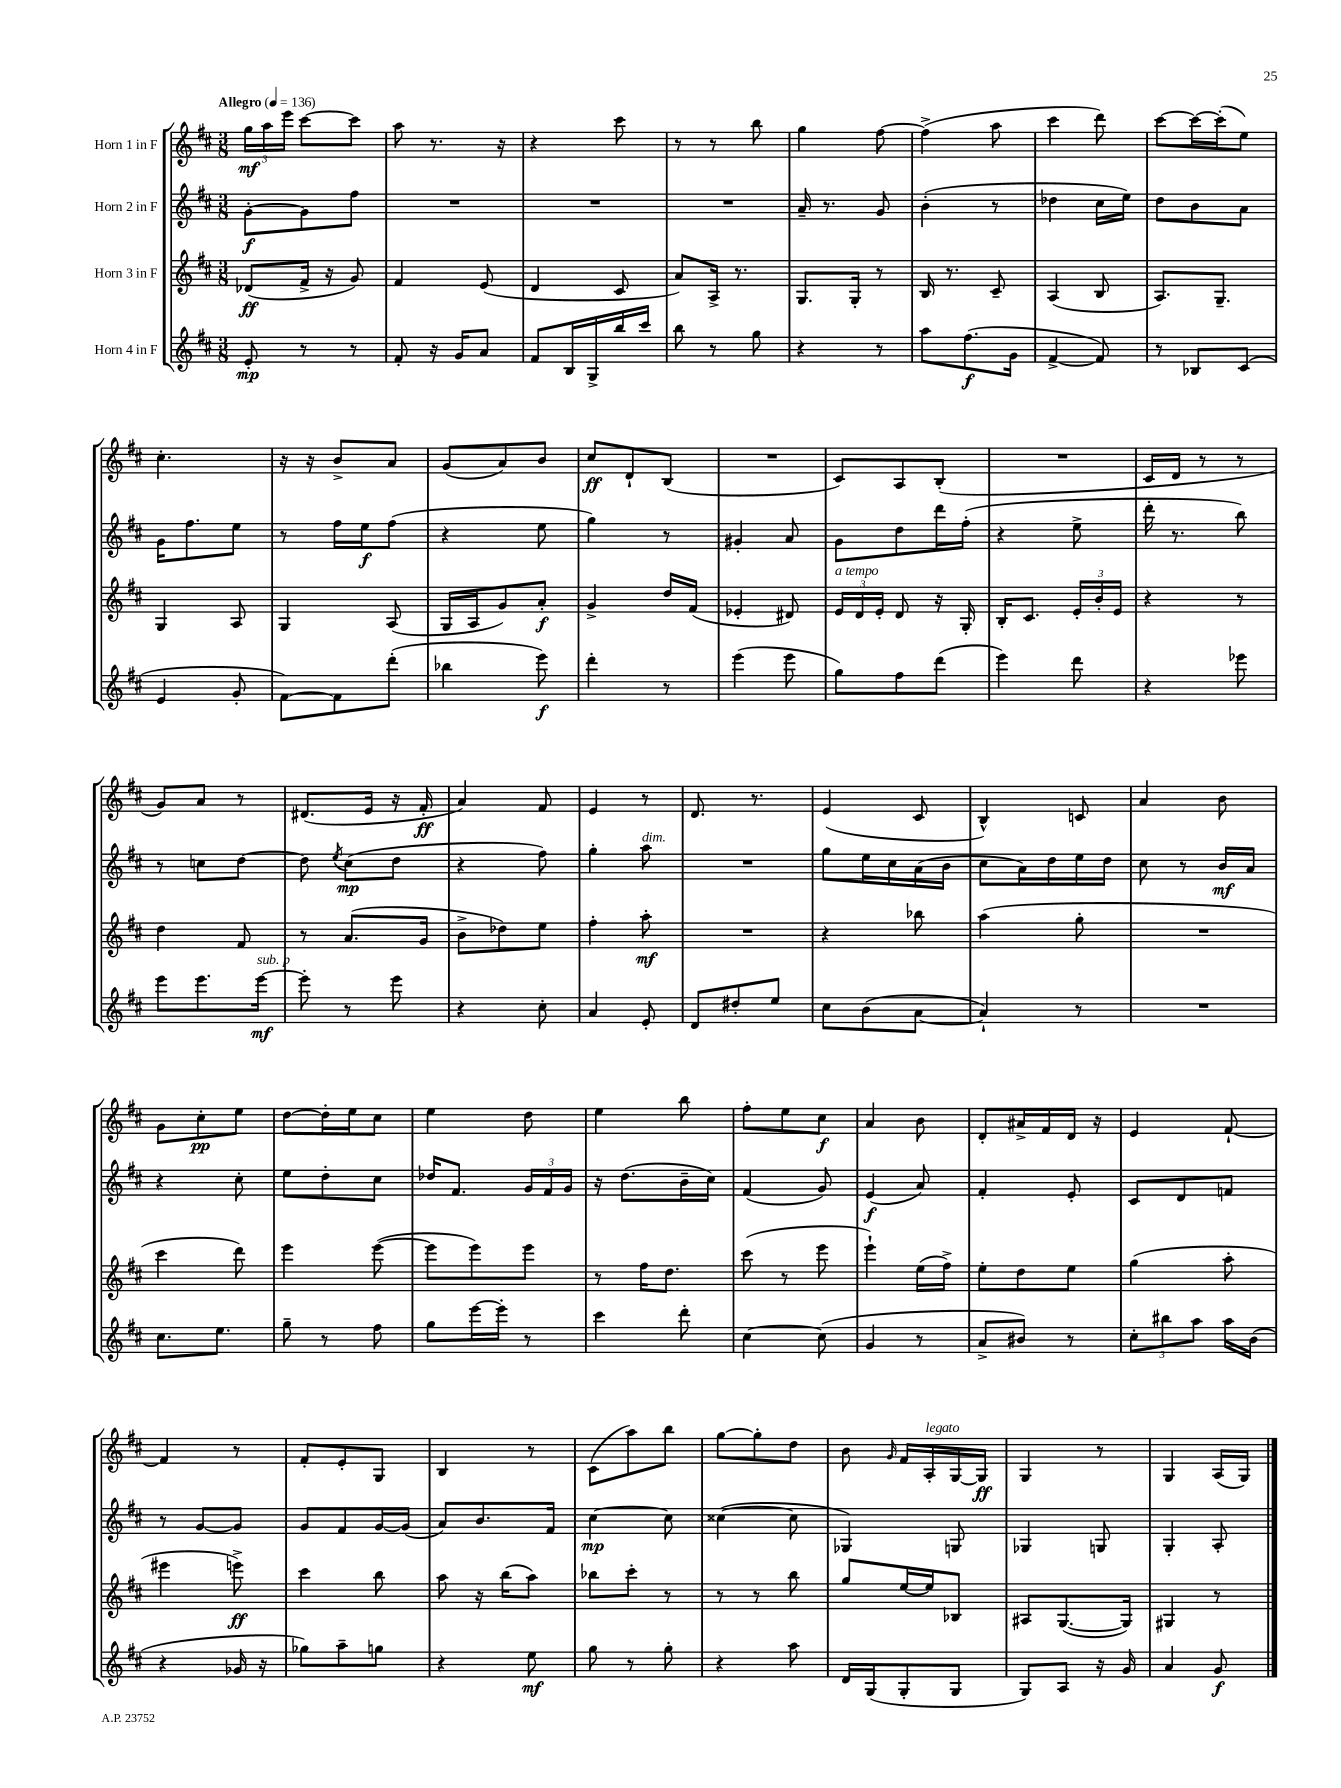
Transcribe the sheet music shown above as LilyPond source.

<<
\new StaffGroup <<
\new Staff = "s0" \with { instrumentName = "Horn 1 in F" } {
    \clef treble \key d \major \numericTimeSignature \time 3/8 \tempo "Allegro" 4 = 136
    \autoBeamOff \tuplet 3/2 { g''16[\mf a''16 e'''16] } cis'''8[~ cis'''8] |
    a''8 r8. r16 |
    r4 cis'''8 |
    r8 r8 b''8 |
    g''4 fis''8~ |
    fis''4->( a''8 |
    cis'''4 d'''8) |
    cis'''8[~ cis'''16~ cis'''16-.( e''8]) |
    cis''4.-. |
    r16 r16 b'8[-> a'8] |
    g'8[( a'8) b'8] |
    cis''8[\ff d'8-! b8]( |
    R4. |
    cis'8[) a8 b8]-.( |
    R4. |
    cis'16[ d'16] r8 r8 |
    g'8[) a'8] r8 |
    dis'8.[( e'16] r16 fis'16-.\ff |
    a'4) fis'8 |
    e'4 r8 |
    d'8. r8. |
    e'4( cis'8 |
    b4-^) c'8 |
    a'4 b'8 |
    g'8[ cis''8-.\pp e''8] |
    d''8[~ d''16-. e''16 cis''8] |
    e''4 d''8 |
    e''4 b''8 |
    fis''8[-. e''8 cis''8]\f |
    a'4 b'8 |
    d'8[-. ais'16-> fis'16 d'16] r16 |
    e'4 fis'8~-! |
    fis'4 r8 |
    fis'8[-. e'8-. g8] |
    b4 r8 |
    cis'8[( a''8) b''8] |
    g''8[~ g''8-. d''8] |
    b'8 \grace { g'16 } fis'16[ a16-.^\markup { \italic "legato" } g16~ g16]\ff |
    g4 r8 |
    g4 a16[( g16]) \bar "|." |
}
\new Staff = "s1" \with { instrumentName = "Horn 2 in F" } {
    \clef treble \key d \major \numericTimeSignature \time 3/8
    \autoBeamOff g'8[~-.\f g'8 fis''8] |
    R4. |
    R4. |
    R4. |
    a'16-- r8. g'8 |
    b'4-.( r8 |
    des''4 cis''16[ e''16]) |
    d''8[ b'8 a'8] |
    g'16[ fis''8. e''8] |
    r8 fis''16[ e''16\f fis''8]( |
    r4 e''8 |
    g''4) r8 |
    gis'4-. a'8 |
    g'8[ d''8 d'''16 fis''16]-.( |
    r4 e''8-> |
    d'''16-. r8. b''8) |
    r8 c''8[ d''8]~ |
    d''8 \acciaccatura { e''8 } cis''8[\mp( d''8] |
    r4 fis''8) |
    g''4-. a''8^\markup { \italic "dim." } |
    R4. |
    g''8[ e''16 cis''16 a'16( b'16] |
    cis''8[ a'16) d''16 e''16 d''16] |
    cis''8 r8 b'16[\mf a'16] |
    r4 cis''8-. |
    e''8[ d''8-. cis''8] |
    des''16[ fis'8.] \tuplet 3/2 { g'16[ fis'16 g'16] } |
    r16 d''8.[( b'16-- cis''16]) |
    fis'4( g'8) |
    e'4\f( a'8) |
    fis'4-. e'8-. |
    cis'8[ d'8 f'8] |
    r8 g'8[~ g'8] |
    g'8[ fis'8 g'16~ g'16]( |
    a'8[) b'8. fis'16] |
    cis''4~\mp cis''8 |
    cisis''4~( cisis''8 |
    ges4) g8 |
    ges4 g8 |
    g4-. a8-. \bar "|." |
}
\new Staff = "s2" \with { instrumentName = "Horn 3 in F" } {
    \clef treble \key d \major \numericTimeSignature \time 3/8
    \autoBeamOff des'8[\ff( fis'16]-> r16 g'8) |
    fis'4 e'8( |
    d'4 cis'8 |
    a'8[) a16]-> r8. |
    g8.[ g16]-. r8 |
    b16 r8. cis'8-- |
    a4( b8 |
    a8.[) g8.]-- |
    g4 a8 |
    g4 a8( |
    g16[ a16 g'8) a'8]-.\f |
    g'4-> d''16[ fis'16]( |
    ees'4-. dis'8) |
    \tuplet 3/2 { e'16[^\markup { \italic "a tempo" } d'16 e'16]-. } d'8 r16 g16-. |
    b16[-. cis'8.] \tuplet 3/2 { e'16[-. b'16-. e'16] } |
    r4 r8 |
    d''4 fis'8 |
    r8 a'8.[( g'16] |
    b'8[-> des''8) e''8] |
    fis''4-. a''8-.\mf |
    R4. |
    r4 bes''8 |
    a''4( g''8-. |
    R4. |
    cis'''4 d'''8) |
    e'''4 e'''8~( |
    e'''8[ e'''8) e'''8] |
    r8 fis''16[ d''8.] |
    cis'''8( r8 e'''8 |
    e'''4-!) e''16[( fis''16]->) |
    e''8[-. d''8 e''8] |
    g''4( a''8-. |
    eis'''4 e'''8->\ff) |
    cis'''4 b''8 |
    a''8 r16 b''16[( a''8]) |
    bes''8[ cis'''8]-. r8 |
    r8 r8 b''8 |
    g''8[ e''16~ e''16 bes8] |
    ais8[ g8.~( g16]) |
    gis4 r8 \bar "|." |
}
\new Staff = "s3" \with { instrumentName = "Horn 4 in F" } {
    \clef treble \key d \major \numericTimeSignature \time 3/8
    \autoBeamOff e'8-.\mp r8 r8 |
    fis'8-. r16 g'16[ a'8] |
    fis'8[ b16 g16-> b''16 cis'''16] |
    b''8 r8 g''8 |
    r4 r8 |
    a''8[ fis''8.\f( g'16] |
    fis'4~-> fis'8) |
    r8 bes8[ cis'8]( |
    e'4 g'8-. |
    fis'8[~) fis'8 d'''8]-.( |
    bes''4 e'''8\f) |
    d'''4-. r8 |
    e'''4( e'''8 |
    g''8[) fis''8 d'''8]( |
    e'''4) d'''8 |
    r4 ees'''8 |
    e'''8[ e'''8. e'''16]~\mf^\markup { \italic "sub. p" } |
    e'''8-. r8 e'''8 |
    r4 cis''8-. |
    a'4 e'8-. |
    d'8[ dis''8-. e''8] |
    cis''8[ b'8( a'8]~ |
    a'4-!) r8 |
    R4. |
    cis''8.[ e''8.] |
    g''8-- r8 fis''8 |
    g''8[ e'''16~ e'''16]-. r8 |
    cis'''4 d'''8-. |
    cis''4~ cis''8( |
    g'4 r8 |
    a'8[-> bis'8]) r8 |
    \tuplet 3/2 { cis''8[-. bis''8 a''8] } a''16[ b'16]( |
    r4 ges'16 r16 |
    ges''8[) a''8-- g''8] |
    r4 e''8\mf |
    g''8 r8 g''8-. |
    r4 a''8 |
    d'16[ g16( g8-. g8] |
    g8[) a8] r16 g'16 |
    a'4 g'8\f \bar "|." |
}
>>
>>
\layout { \context { \Score \remove "Bar_number_engraver" } }
